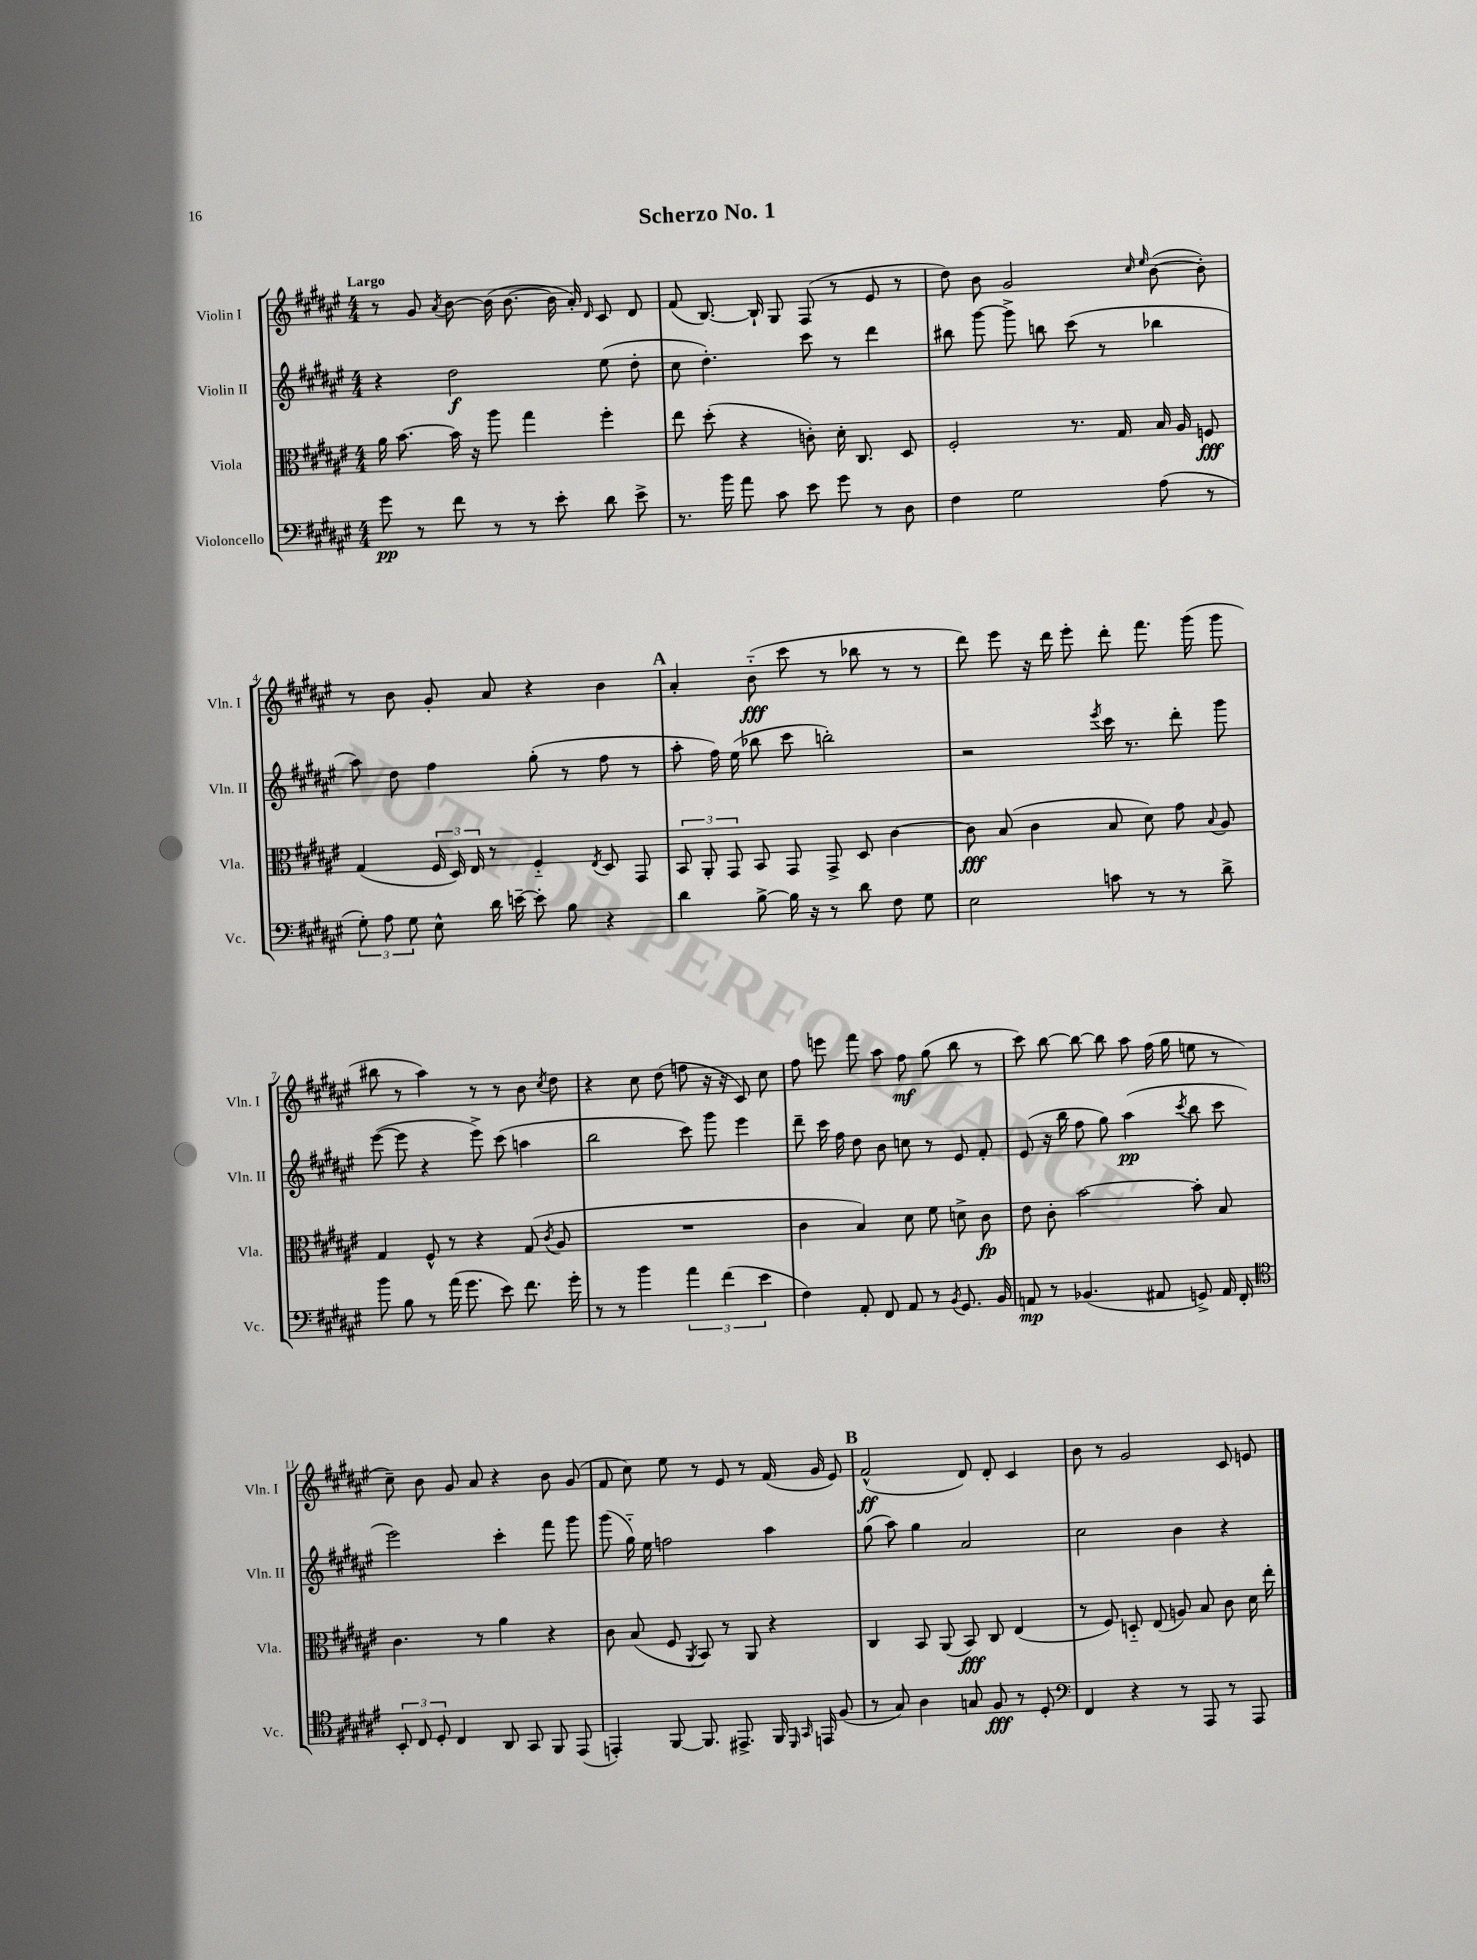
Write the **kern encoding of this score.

**kern	**kern	**kern	**kern
*staff4	*staff3	*staff2	*staff1
*clefF4	*clefC3	*clefG2	*clefG2
*k[f#c#g#d#a#e#]	*k[f#c#g#d#a#e#]	*k[f#c#g#d#a#e#]	*k[f#c#g#d#a#e#]
*M4/4	*M4/4	*M4/4	*M4/4
8g#	16a#	4r	8r
.	[8.b	.	.
8r	.	.	8g#
.	.	.	8qa#
8f#	16b]	2dd#	[8b
.	16r	.	.
8r	8aa#	.	(16b]
.	.	.	[8.b
8r	4gg#	.	.
8e#'	.	.	16b]
.	.	.	16a#')
.	.	.	16qqd#
8d#	4ff#'	(8ee#	8c#
8e#^	.	8dd#'	8d#
=	=	=	=
8.r	8ee#	8cc#	(8f#
.	(8dd#'	4.dd#')	[8.B)
16b	.	.	.
8a#	4r	.	.
.	.	.	16B`]
8c#	.	.	8G#
8e#	8c')	8ccc#	(8F#
8g#	16d#'	8r	8r
.	8.C#	.	.
8r	.	4ddd#	8e#
8D#	8D#	.	8r
=	=	=	=
4F#	2F#'	8bb#	8dd#)
.	.	[8ggg#	8b
2G#	.	8ggg#^]	2g#
.	.	8bb	.
.	8.r	(8ccc#	.
.	.	8r	.
.	16G#	.	.
.	.	.	16qqcc#
.	.	.	16qqee#
(8A#	16B	4bb-	([8b
.	16A#	.	.
8r	8F	.	8b'])
=	=	=	=
12G#')	(4G#	8aa#)	8r
12A#	.	.	.
.	.	8dd#	8b
12G#	.	.	.
8E#^^	24F#	4ff#	8g#'
.	24D#)	.	.
.	24E#	.	.
16d#	8r	.	8a#
[16e~	.	.	.
8e']	4F#'~	(8gg#'	4r
8B	.	8r	.
.	8qE#	.	.
4r	8D#	8ff#	4b
.	8GG#	8r	.
=	=	=	=
4d#	12BB	8aa#'	4a#'
.	12AA#'	.	.
.	.	16ff#)	.
.	12GG#	.	.
.	.	(16ee#	.
[8B^	8BB	8bb-	(8b'~
16B]	8GG#	8ccc#	8ccc#
16r	.	.	.
8r	8GG#^	2bb')	8r
8d#	8D#	.	8bb-
8F#	[4c#	.	8r
8G#	.	.	8r
=	=	=	=
2E#	8c#]	2r	8ddd#)
.	(8B	.	8eee#
.	4c#	.	16r
.	.	.	16ddd#
.	.	.	8eee#'
.	.	8qeee#	.
8c	8B	16ccc#	8ddd#'
.	.	8.r	.
8r	8d#)	.	8.fff#
8r	8g#	8ddd#'	.
.	.	.	(16ggg#
.	8qqB	.	.
8d#^	8A#	8ggg#	8ggg#
=	=	=	=
8b	4G#	([8eee#	8bb#
8B	.	8eee#]	8r
8r	8F#^^	4r	4aa#)
(16a#	8r	.	.
8.g#	.	.	.
.	4r	8eee#^)	8r
8e#)	.	(8ccc#	8r
8.f#	(8G#	4aa	8b
.	8qc#	.	8qcc#
.	8A#	.	8dd#
16g#'	.	.	.
=	=	=	=
8r	1r	2bb	4r
8r	.	.	.
4b	.	.	8cc#
.	.	.	(8dd#
6a#	.	8ccc#)	8ff
.	.	8ggg#	16r
(6f#	.	.	.
.	.	.	16r
.	.	4eee#	8c#)
6e#	.	.	.
.	.	.	8cc#
=	=	=	=
4F#)	4c#	8ddd#~	8ff#
.	.	16ccc#	8eee
.	.	16ff#	.
8AA#'	4B)	8dd#	8fff#
8FF#	.	8b	8aa#
8AA#	8d#	8cc	8ff#
8r	8f#	8r	(8gg#
8qBB	.	.	.
8.GG#	8d^	8e#	8bb
.	8c#	8f#'	8r
16BB	.	.	.
=	=	=	=
8AA	8e#	(8e#	8ccc#)
8r	8c#'	16r	[8bb
.	.	16bb	.
(4.BB-	[2b	8ff#	8bb_
.	.	8gg#)	8bb]
.	.	(4aa#	8aa#
8AA#	.	.	(16ff#
.	.	.	16gg#
.	.	8qccc#	.
8GG^)	8b']	8bb	8ee
16AA#	8B	8ccc#	8r
16FF#'	.	.	.
=	=	=	=
*clefC4	*	*	*
12BB'	4.c#	2eee#)	8cc#~)
12C#	.	.	.
.	.	.	8b
12D#'	.	.	.
4C#	.	.	8g#
.	8r	.	8a#
8AA#	4a#	4ccc#'	4r
8GG#	.	.	.
8FF#	4r	8fff#	8b
(8EE#	.	8ggg#	(8g#
=	=	=	=
4EE')	8c#	(8ggg#	8f#
.	(8B	16gg#'~)	8cc#)
.	.	16ee#	.
[8FF#	8F#	2ff	8ee#
.	8qAA#	.	.
8.FF#]	8BB)	.	8r
.	8r	.	8e#
8.EE#^	.	.	.
.	8AA#	.	8r
16FF#	4r	4aa#	(16f#
16qqDD#	.	.	.
16qqGG#	.	.	.
16EE	.	.	16g#
(8F#	.	.	8e#)
=	=	=	=
8r	4C#	(8gg#	(2f#^^
8G#)	.	8aa#)	.
4A#	8BB	4gg#	.
.	(8AA#	.	.
8G	8BB)	2a#	8d#)
8F#	8C#	.	8d#'
8r	(4E#	.	4c#
8D#'	.	.	.
=	=	=	=
*clefF4	*	*	*
4FF#	8r	2cc#	8b
.	8F#)	.	8r
4r	8D'~	.	2g#
.	(8E#	.	.
8r	8A)	4b	.
8AAA#	8B	.	.
8r	8c#	4r	8c#
8AAA#	16d#	.	8e
.	16ee#'	.	.
==	==	==	==
*-	*-	*-	*-
